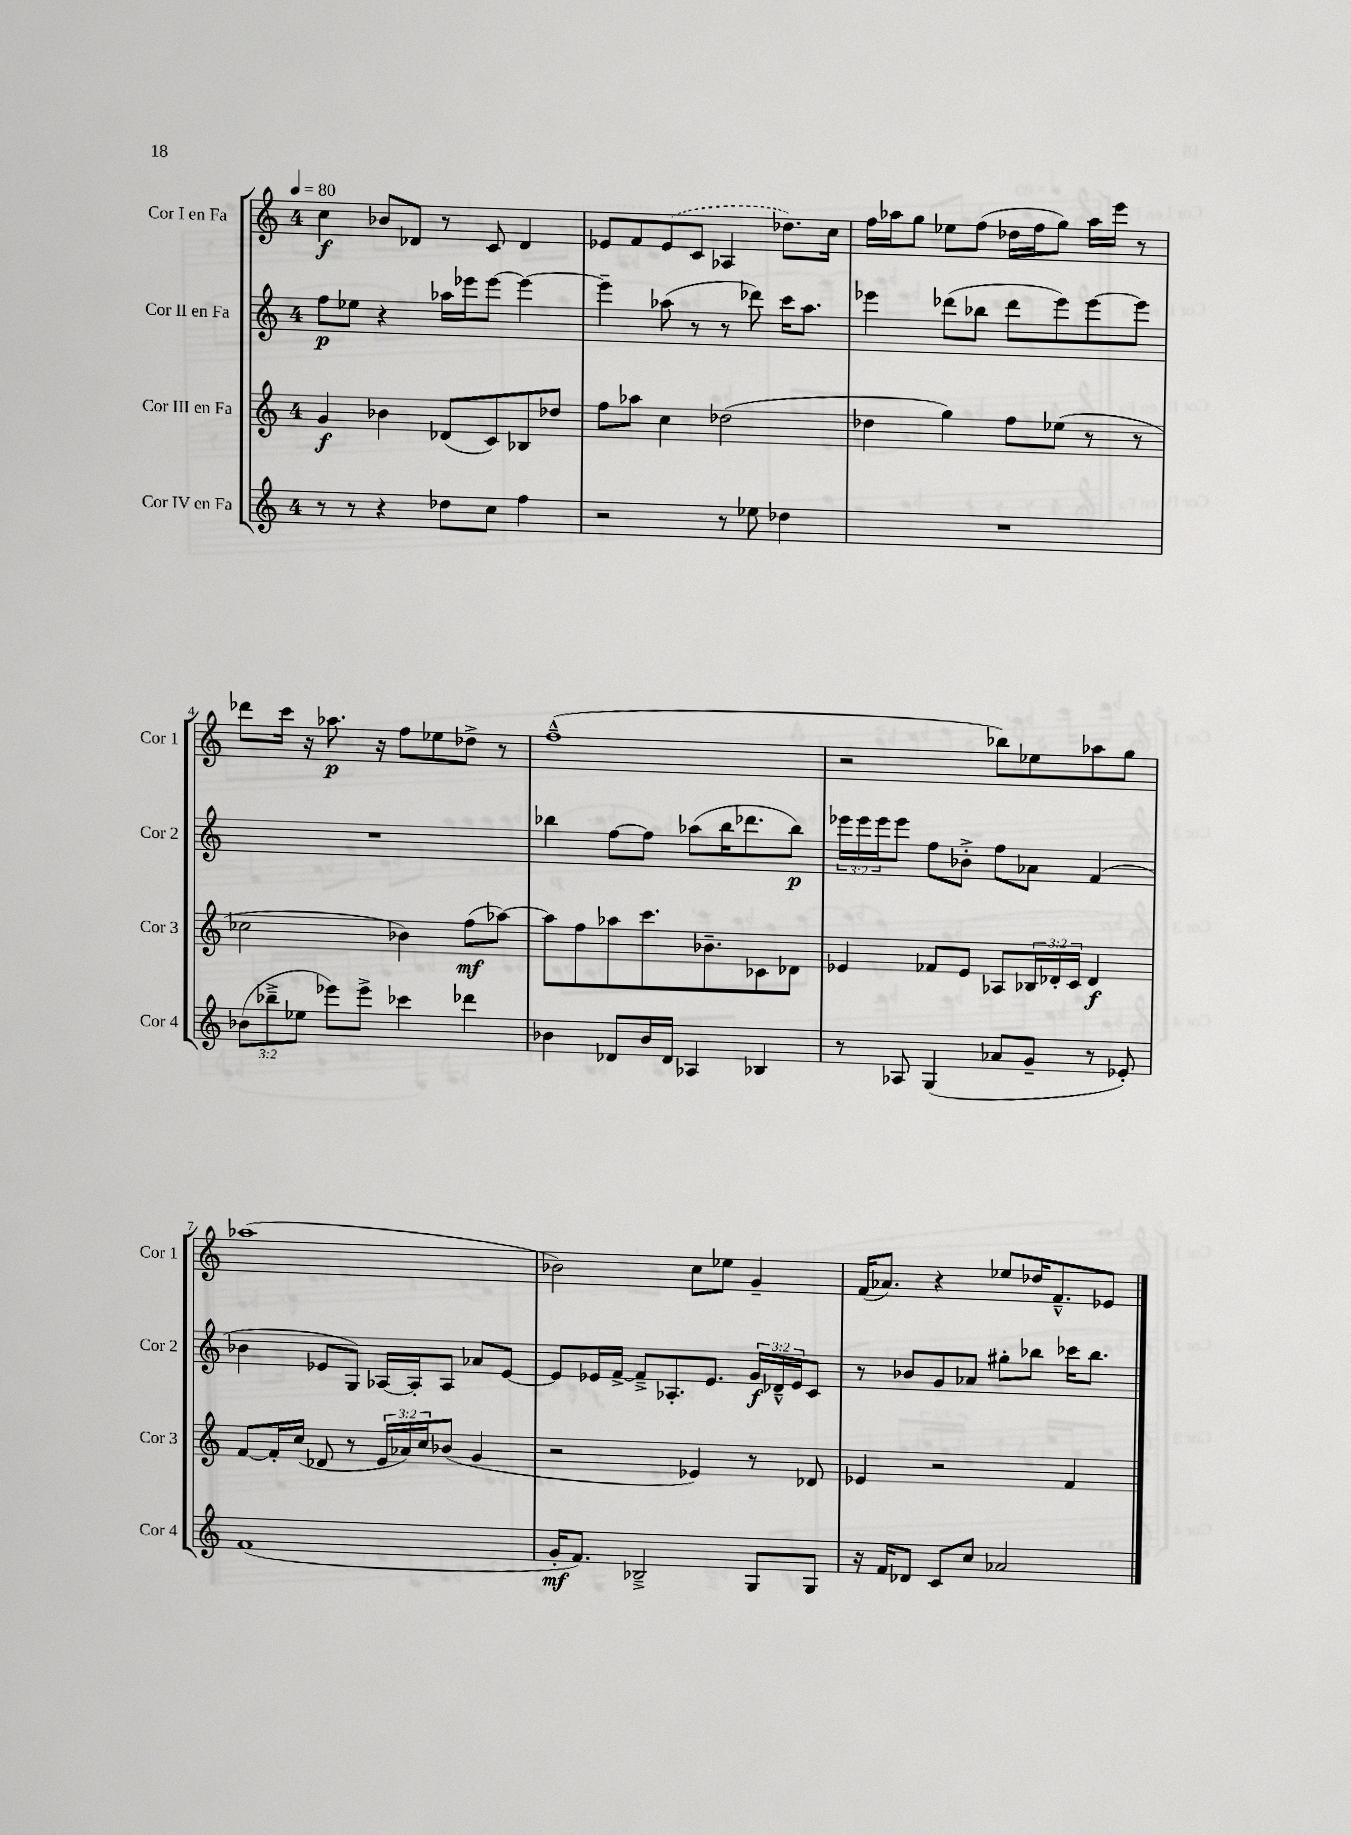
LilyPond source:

<<
\new StaffGroup <<
\new Staff = "s0" \with { instrumentName = "Cor I en Fa" shortInstrumentName = "Cor 1" } {
    \clef treble \key c \major \once \override Staff.TimeSignature.style = #'single-digit \time 4/4 \tempo 4 = 80
    c''4\f bes'8 des'8 r8 c'8 des'4 |
    ees'8 f'8 \once \slurDashed ees'8( c'8 aes4 des''8.) c''16 |
    f''16 aes''16 g''8 ees''8 f''8( des''16 f''16 g''8) aes''16 e'''16 r8 |
    des'''8 c'''16 r16 aes''8.\p r16 f''8 ees''8 des''8-> r8 |
    f''1---^( |
    r2 bes''8) ees''8 aes''8 g''8 |
    aes''1( |
    bes'2) c''8 ees''8 g'4-- |
    f'16( aes'8.) r4 ees''8 des''16 f'8.---^ ees'8 \bar "|." |
}
\new Staff = "s1" \with { instrumentName = "Cor II en Fa" shortInstrumentName = "Cor 2" } {
    \clef treble \key c \major \once \override Staff.TimeSignature.style = #'single-digit \time 4/4 \override Staff.TupletNumber.text = #tuplet-number::calc-fraction-text
    f''8\p ees''8 r4 aes''16 ees'''16 ees'''8~ ees'''4~ |
    ees'''4-- aes''8( r8 r8 des'''8) c'''16 aes''8. |
    ees'''4 des'''8( bes''8 des'''8 ees'''8) ees'''8~ ees'''8 |
    R1 |
    bes''4 f''8~ f''8 aes''8( bes''16 des'''8. bes''8\p) |
    \tuplet 3/2 { ees'''16 ees'''16 ees'''16 } ees'''8 f''8 bes'8-.-> f''8 aes'8 f'4( |
    bes'4 ees'8 g8) aes16~ aes16-. aes8 aes'8 ees'8~ |
    ees'8 ees'16 f'16~-> f'8---> aes8.-. ees'8. \tuplet 3/2 { g'16\f des'16---^ ees'16 } c'8 |
    r8 bes'8 g'8 aes'8 gis''8-. bes''8 ces'''16 bes''8. \bar "|." |
}
\new Staff = "s2" \with { instrumentName = "Cor III en Fa" shortInstrumentName = "Cor 3" } {
    \clef treble \key c \major \once \override Staff.TimeSignature.style = #'single-digit \time 4/4 \override Staff.TupletNumber.text = #tuplet-number::calc-fraction-text
    g'4\f bes'4 des'8( c'8) bes8 des''8 |
    f''8 aes''8 c''4 des''2( |
    des''4 g''4) f''8 ees''8( r8 r8 |
    ces''2 bes'4) f''8\mf( aes''8~) |
    aes''8 f''8 aes''8 c'''8. bes'8.-- ces'8 des'8 |
    ees'4 fes'8 ees'8 aes8 \tuplet 3/2 { bes16 des'16-. c'16 } des'4\f |
    f'8~ f'16-. c''16( des'8 r8 \tuplet 3/2 { e'16 aes'16) c''16 } bes'8( g'4 |
    r2 ees'4) r8 des'8 |
    ees'4 r2 f'4 \bar "|." |
}
\new Staff = "s3" \with { instrumentName = "Cor IV en Fa" shortInstrumentName = "Cor 4" } {
    \clef treble \key c \major \once \override Staff.TimeSignature.style = #'single-digit \time 4/4 \override Staff.TupletNumber.text = #tuplet-number::calc-fraction-text
    r8 r8 r4 des''8 c''8 f''4 |
    r2 r8 ees''8 des''4 |
    R1 |
    \tuplet 3/2 { bes'8( bes''8---> ees''8 } ees'''8) ees'''8-> ces'''4 des'''4 |
    bes'4 des'8 bes'16 des'16 aes4 bes4 |
    r8 aes8 g4( aes'8 g'8-- r8 ees'8-.) |
    f'1( |
    g'16-.\mf f'8.) bes2---> g8 g8 |
    r16 f'16 des'8 c'8 c''8 aes'2 \bar "|." |
}
>>
>>
